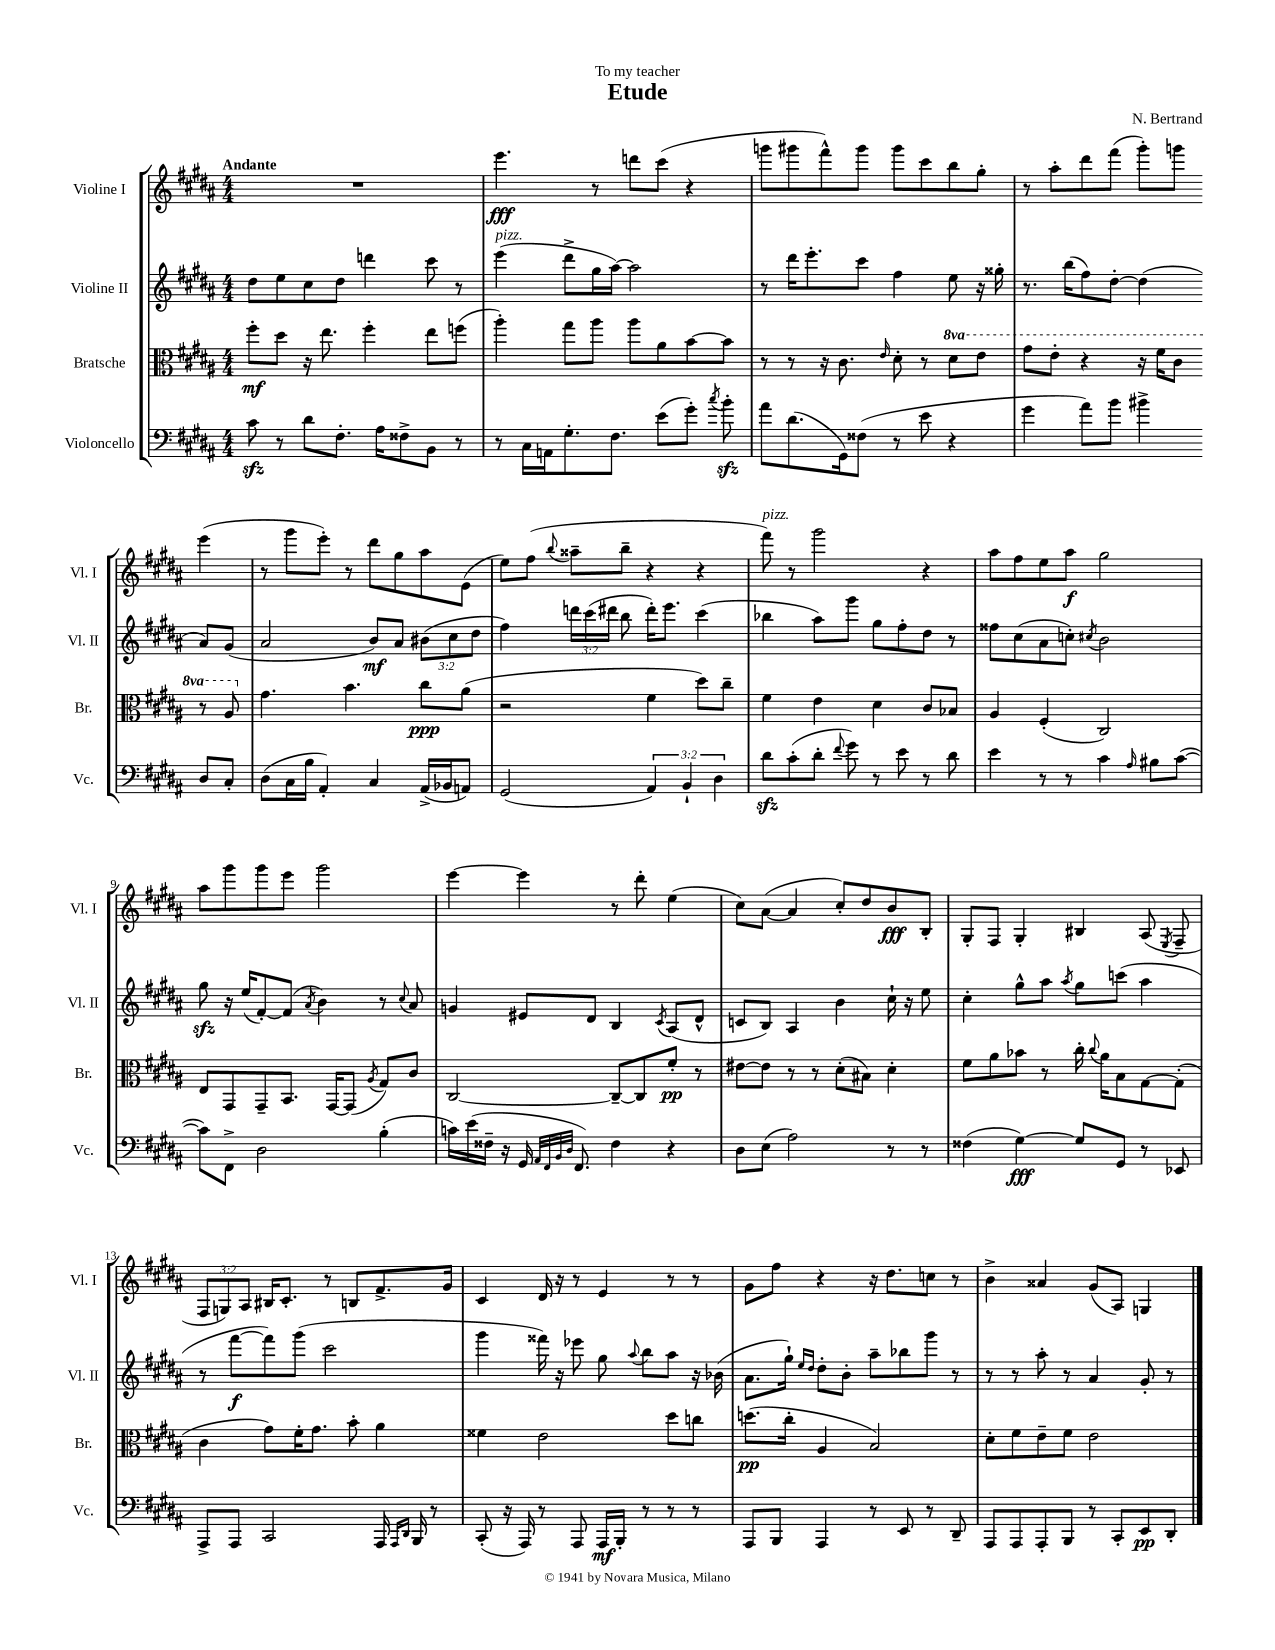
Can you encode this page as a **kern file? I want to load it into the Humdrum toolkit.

**kern	**kern	**kern	**kern
*staff4	*staff3	*staff2	*staff1
*clefF4	*clefC3	*clefG2	*clefG2
*k[f#c#g#d#a#]	*k[f#c#g#d#a#]	*k[f#c#g#d#a#]	*k[f#c#g#d#a#]
*M4/4	*M4/4	*M4/4	*M4/4
8c#	8ff#'	8dd#	1r
8r	8dd#	8ee	.
8d#	16r	8cc#	.
.	8.ee	.	.
8.F#'	.	8dd#	.
.	4ff#'	4ddd	.
16A#	.	.	.
8F##^	.	.	.
8BB	8ee	8ccc#	.
8r	(8ff	8r	.
=	=	=	=
8r	4aa#')	(4eee	4.eee
16C#	.	.	.
16AA	.	.	.
8.G#'	8gg#	8ddd#^	.
.	8aa#	16gg#	8r
8.F#	.	[16aa#)	.
.	8aa#	2aa#]	8ddd
(8e	8a#	.	(8ccc#
8g#')	[8b	.	4r
8qcc#	.	.	.
8b'	8b]	.	.
=	=	=	=
8a#	8r	8r	8ggg
(8.d#	8r	16ddd#	8ggg#
.	.	8.eee'	.
.	16r	.	8fff#^^)
16GG#)	8.c#	.	.
(8F##	.	8ccc#	8ggg#
.	16qqe	.	.
8r	8d#'	4ff#	8ggg#
8e	8r	.	8ccc#
4r	8dd#	8ee	8bb
.	8ee	16r	8gg#'
.	.	16gg##'	.
=	=	=	=
4g#	8gg#	8.r	8r
.	8ee'	.	8aa#'
.	.	(16bb	.
8a#)	4r	8ff#)	8ddd#
8b	.	[8dd#'	(8fff#
4b#^	16r	(4dd#]	8ggg#')
.	16ff#	.	.
.	8cc#	.	8ggg
8D#	8r	8a#)	(4eee
8C#'	8a#	(8g#	.
=	=	=	=
(8D#	4.g#	2a#	8r
16C#	.	.	8ggg#
16B	.	.	.
4AA#')	.	.	8eee')
.	4.b	.	8r
4C#	.	8b)	8ddd#
.	.	8a#	8gg#
(16AA#^	8cc#	(12b#	8aa#
16BB-	.	.	.
.	.	12cc#	.
8AA)	(8a#	.	(8e
.	.	12dd#	.
=	=	=	=
(2GG#	2r	4ff#)	8ee)
.	.	.	(8ff#
.	.	.	8qqbb
.	.	24ddd	8aa##~
.	.	(24ccc#	.
.	.	24ddd#	.
.	.	8bb	8bb~
6AA#)	4f#	16ddd#')	4r
.	.	8.eee	.
6BB`	.	.	.
.	8dd#)	(4ccc#	4r
6D#	.	.	.
.	8cc#~	.	.
=	=	=	=
8d#	4f#	4bb-	8fff#)
(8c#'	.	.	8r
8d#'	4e	8aa#)	2ggg#
8qqf#	.	.	.
8g#)	.	8ggg#	.
8r	4d#	8gg#	.
8e	.	8ff#'	.
8r	8c#	8dd#	4r
8d#	8B-	8r	.
=	=	=	=
4e	4A#	8ff##	8aa#
.	.	(8cc#	8ff#
8r	(4F#'	8a#	8ee
8r	.	8cc')	8aa#
.	.	8qcc#	.
4c#	2C#)	2b	2gg#
16qqA#	.	.	.
8B#	.	.	.
([8c#	.	.	.
=	=	=	=
8c#])	8E	8gg#	8aa#
8FF#^	8GG#	16r	8ggg#
.	.	(16ee	.
2D#	8GG#~	[8f#')	8ggg#
.	8.BB	(8f#]	8eee
.	.	8qa#	.
.	.	4b)	2ggg#
.	[16GG#	.	.
.	(8GG#]	.	.
.	8qA#	.	.
(4B'	8G#)	8r	.
.	.	8qqcc#	.
.	8c#	8a#	.
=	=	=	=
16c)	[2C#	4g	[4eee
(16e	.	.	.
16F##~	.	.	.
16r	.	.	.
16GG#	.	8e#	4eee]
32qqAA#	.	.	.
32qqFF#	.	.	.
32qqBB	.	.	.
32qqD#	.	.	.
8.FF#)	.	.	.
.	.	8d#	.
4F##	8C#~_	4B	8r
.	8C#]	.	8ddd#'
.	.	8qc#	.
4r	8f#'	(8A#	(4ee
.	8r	8d#^^	.
=	=	=	=
8D#	[8e#	8c	8cc#)
(8E	8e#]	8B)	([8a#
2A#)	8r	4A#	4a#]
.	8r	.	.
.	(8d#'	4b	8cc#')
.	8B#)	.	8dd#
8r	4d#'	16cc#`	8b
.	.	16r	.
8r	.	8ee	8B'
=	=	=	=
(4F##	8f#	4cc#'	8G#'
.	8a#	.	8F#
[4G#)	8b-	8gg#^^	4G#'
.	8r	8aa#	.
.	.	8qaa#	.
8G#]	16cc#'	8gg#	4B#
.	8qqcc#	.	.
.	16a#	.	.
8GG#	8B	(8ccc	.
8r	[8G#	4aa#	(8A#
.	.	.	8qE
8EE-	(8G#']	.	8F#~
=	=	=	=
8AAA#^	4c#	8r	12F#
.	.	.	12G)
8AAA#	.	[8fff#	.
.	.	.	12A#
2CC#	8g#)	8fff#])	16B#
.	.	.	8.c#'
.	16f#'	(8ggg#	.
.	8.g#	.	.
.	.	2ccc#	8r
.	8b'	.	8B
16AAA#	4a#	.	8.f#^
16qqAAA#	.	.	.
16qqDD#	.	.	.
16BBB	.	.	.
8r	.	.	.
.	.	.	16g#
=	=	=	=
(8CC#'	4f##	4ggg#	4c#
16r	.	.	.
16AAA#)	.	.	.
8r	2e	16fff##)	16d#
.	.	16r	16r
8AAA#	.	8eee-	8r
16AAA#	.	8gg#	4e
16BBB'	.	.	.
.	.	8qqaa#	.
8r	.	8bb	.
8r	8dd#	8aa#	8r
8r	8cc	16r	8r
.	.	(16b-	.
=	=	=	=
8AAA#	(8.dd	8.a#	8g#
8BBB	.	.	8ff#
.	16cc#'	16gg#`)	.
.	.	16qqee	.
.	.	16qqdd#	.
4AAA#	4A#	8dd#'	4r
.	.	8b'	.
8r	2B)	8aa#~	16r
.	.	.	8.dd#
8EE	.	8bb-	.
8r	.	8ggg#	8cc
8DD#~	.	8r	8r
=	=	=	=
8AAA#	8d#'	8r	4b^
8AAA#	8f#	8r	.
8AAA#'	8e~	8aa#'	4a##
8BBB	8f#	8r	.
8r	2e	4a#	(8g#
8CC#'	.	.	8A#)
8EE	.	8g#'	4G
8DD#'	.	8r	.
==	==	==	==
*-	*-	*-	*-
